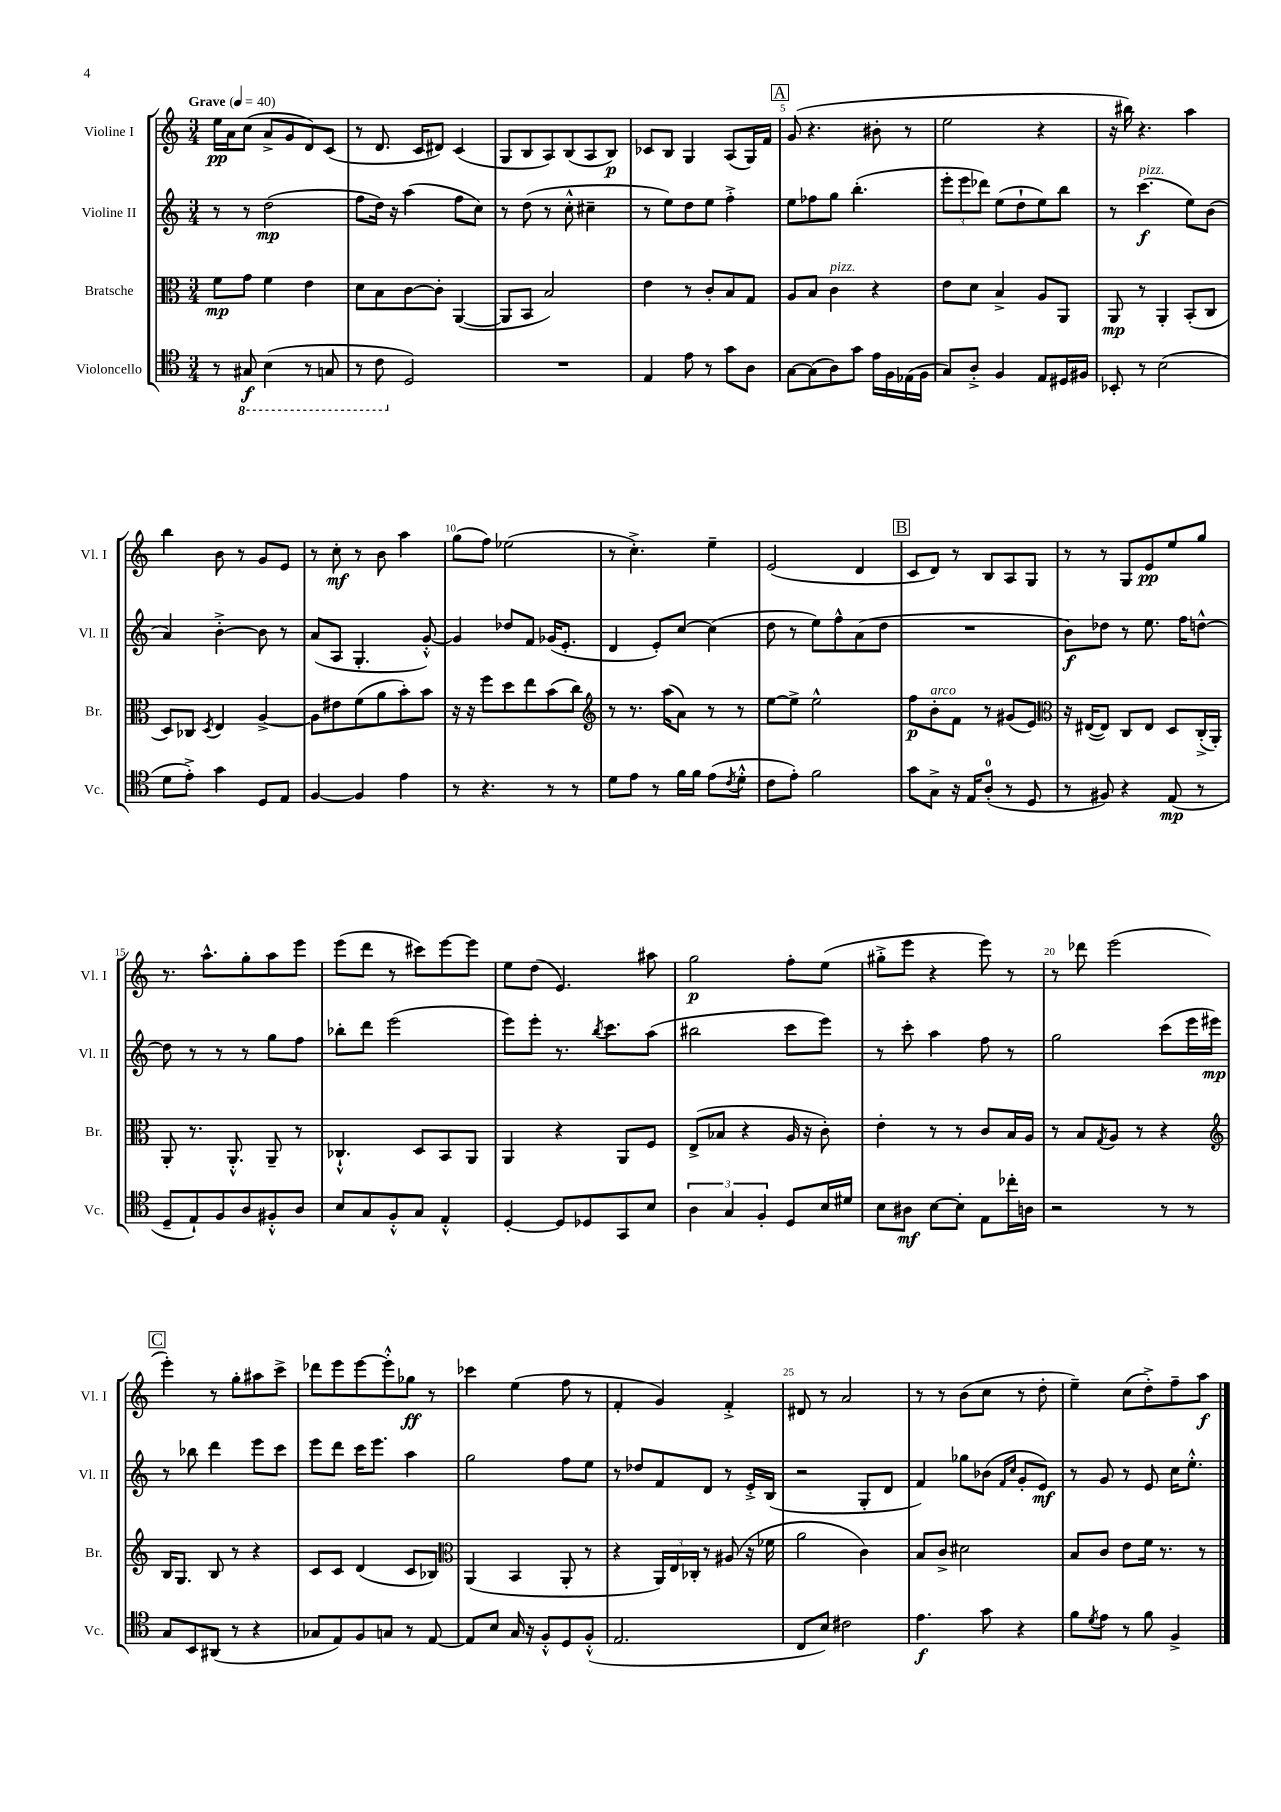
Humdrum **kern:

**kern	**dynam	**kern	**dynam	**kern	**dynam	**kern	**dynam
*part4	*part4	*part3	*part3	*part2	*part2	*part1	*part1
*staff4	*staff4	*staff3	*staff3	*staff2	*staff2	*staff1	*staff1
*I"Violoncello	*	*I"Bratsche	*	*I"Violine II	*	*I"Violine I	*
*I'Vc.	*	*I'Br.	*	*I'Vl. II	*	*I'Vl. I	*
*clefC4	*	*clefC3	*	*clefG2	*	*clefG2	*
*k[]	*	*k[]	*	*k[]	*	*k[]	*
*M3/4	*	*M3/4	*	*M3/4	*	*M3/4	*
*MM40	*	*MM40	*	*MM40	*	*MM40	*
=1	=1	=1	=1	=1	=1	=1	=1
!	!	!	!	!	!	!LO:TX:a:B:t=Grave	!
8r	.	8f\L	mp	8r	.	16ee\LL	pp
.	.	.	.	.	.	16a\J	.
*8ba	*	*	*	*	*	*	*
8GG#X/	f	8g\J	.	8r	.	(8cc\J	.
(4BB\	.	4f\	.	(2dd\	mp	8a^/L	.
.	.	.	.	.	.	8g/	.
8r	.	4e\	.	.	.	8d/)	.
8GGn/	.	.	.	.	.	(8c/J	.
=2	=2	=2	=2	=2	=2	=2	=2
8r	.	8d\L	.	8ff\L	.	8r	.
8C\	.	8B\	.	16dd\Jk)	.	8.d/	.
.	.	.	.	16r	.	.	.
*X8ba	*	*	*	*	*	*	*
2D/)	.	[8c\	.	(4aa\	.	.	.
.	.	.	.	.	.	16c/KL	.
.	.	8c'\J]	.	.	.	8d#X/J)	.
.	.	([4AA/	.	8ff\L	.	(4c/	.
.	.	.	.	8cc\J)	.	.	.
=3	=3	=3	=3	=3	=3	=3	=3
2.r	.	8AA/L]	.	8r	.	8G/L	.
.	.	8BB/J	.	(8dd\	.	8B/	.
.	.	2B/)	.	8r	.	8A/)	.
.	.	.	.	8cc'^^\	.	(8B/	.
.	.	.	.	4cc#X~\	.	8A/	.
.	.	.	.	.	.	8B/J)	p
=4	=4	=4	=4	=4	=4	=4	=4
4E/	.	4e\	.	8r	.	8c-X/L	.
.	.	.	.	8ee\L)	.	8B/J	.
8e\	.	8r	.	8dd\	.	4G/	.
8r	.	8c'/L	.	8ee\J	.	.	.
8g\L	.	8B/	.	4ff'^\	.	(8A/L	.
8A\J	.	8G/J	.	.	.	16G/L)	.
.	.	.	.	.	.	16f/JJ	.
!!LO:REH:place=s1:t=A
=5	=5	=5	=5	=5	=5	=5	=5
[8G\L	.	8A/L	.	8ee\L	.	(8g/	.
(8G\]	.	8B/J	.	8ff-X\	.	4.r	.
!	!	!LO:TX:a:i:t=pizz.	!	!	!	!	!
8A\)	.	4c\	.	8gg\J	.	.	.
8g\J	.	.	.	(4.bb'\	.	.	.
16e\LL	.	4r	.	.	.	8b#X'\	.
16F\	.	.	.	.	.	.	.
(16E-X\	.	.	.	.	.	8r	.
16F\JJ	.	.	.	.	.	.	.
=6	=6	=6	=6	=6	=6	=6	=6
8G/L)	.	8e\L	.	12eee'\L	.	2ee\	.
.	.	.	.	12eee\	.	.	.
8A'^/J	.	8d\J	.	.	.	.	.
.	.	.	.	12ddd-X\J)	.	.	.
4F/	.	4B^/	.	(8ee\L	.	.	.
.	.	.	.	8dd`\	.	.	.
8E/L	.	8A/L	.	8ee\)	.	4r	.
16D#X/L	.	8AA/J	.	8bb\J	.	.	.
16F#X/JJ	.	.	.	.	.	.	.
=7	=7	=7	=7	=7	=7	=7	=7
8BB-X'/	.	8AA/	mp	8r	.	16r	.
.	.	.	.	.	.	16bb#X\)	.
!	!	!	!	!LO:TX:a:i:t=pizz.	!	!	!
8r	.	8r	.	(4.ccc\	f	4.r	.
(2B\	.	4AA'/	.	.	.	.	.
.	.	(8BB'/L	.	8ee\L)	.	4aa\	.
.	.	8C/J	.	(8b\J	.	.	.
!!LO:LB:g=z
=8	=8	=8	=8	=8	=8	=8	=8
8d\L	.	8D/L)	.	4a/)	.	4bb\	.
8e'^\J)	.	8C-X/J	.	.	.	.	.
.	.	8qD/	.	.	.	.	.
4g\	.	4E/	.	[4b'^\	.	8b\	.
.	.	.	.	.	.	8r	.
8D/L	.	[4A^/	.	8b\]	.	8g/L	.
8E/J	.	.	.	8r	.	8e/J	.
=9	=9	=9	=9	=9	=9	=9	=9
[4F/	.	8A\L]	.	(8a/L	.	8r	.
.	.	8e#X\	.	8A/J	.	8cc'\	mf
4F/]	.	(8f\	.	4.G'/	.	8r	.
.	.	8a\	.	.	.	8b\	.
4e\	.	8b'\)	.	.	.	4aa\	.
.	.	8b\J	.	[8g'^^/)	.	.	.
=10	=10	=10	=10	=10	=10	=10	=10
8r	.	16r	.	4g/]	.	(8gg\L	.
.	.	16r	.	.	.	.	.
4.r	.	8ff\L	.	.	.	8ff\J)	.
.	.	8dd\	.	8dd-X/L	.	(2ee-X\	.
.	.	8ee\	.	8f/J	.	.	.
8r	.	(8b\	.	(16g-X/KL	.	.	.
.	.	.	.	8.e'/J	.	.	.
8r	.	8cc\J)	.	.	.	.	.
=11	=11	=11	=11	=11	=11	=11	=11
*	*	*clefG2	*	*	*	*	*
8d\L	.	8r	.	4d/	.	8r	.
8e\J	.	8.r	.	.	.	4.cc'^\)	.
8r	.	.	.	8e'/L)	.	.	.
.	.	(16aa\KL	.	.	.	.	.
16f\LL	.	8a\J)	.	[8cc/J	.	.	.
16f\JJ	.	.	.	.	.	.	.
(8e\L	.	8r	.	(4cc\]	.	4ee~\	.
8qc/	.	.	.	.	.	.	.
8d'^^\J	.	8r	.	.	.	.	.
=12	=12	=12	=12	=12	=12	=12	=12
8c\L	.	[8ee\L	.	8dd\	.	(2e/	.
8e'\J)	.	8ee^\J]	.	8r	.	.	.
2f\	.	2ee^^\	.	8ee\L)	.	.	.
.	.	.	.	8ff^^\	.	.	.
.	.	.	.	(8a\	.	4d/	.
.	.	.	.	8dd\J	.	.	.
!!LO:REH:place=s1:t=B
=13	=13	=13	=13	=13	=13	=13	=13
8g\L	.	8ff\L	p	2.r	.	8c/L	.
!	!	!LO:TX:a:i:t=arco	!	!	!	!	!
8G^\J	.	8b'\	.	.	.	8d/J)	.
16r	.	8f\J	.	.	.	8r	.
16E/KL	.	.	.	.	.	.	.
(8A'/J	.	8r	.	.	.	8B/L	.
8r	.	(8g#X/L	.	.	.	8A/	.
8D/	.	8e/J)	.	.	.	8G/J	.
=14	=14	=14	=14	=14	=14	=14	=14
*	*	*clefC3	*	*	*	*	*
8r	.	16r	.	8b\L)	f	8r	.
.	.	([16E#X/KL	.	.	.	.	.
8F#X/)	.	8E#/J])	.	8dd-X\J	.	8r	.
4r	.	8C/L	.	8r	.	8G/L	.
.	.	8E#/J	.	8.ee\	.	8e/	pp
(8E/	mp	8D/L	.	.	.	8ee/	.
.	.	.	.	16ff\KL	.	.	.
8r	.	(16C'^/L	.	[8ddn^^\J	.	8gg/J	.
.	.	16AA'/JJ)	.	.	.	.	.
!!LO:LB:g=z
=15	=15	=15	=15	=15	=15	=15	=15
8D~/L	.	8AA'/	.	8dd\]	.	8.r	.
8E`/)	.	8.r	.	8r	.	.	.
.	.	.	.	.	.	8.aa^^\L	.
8F/	.	.	.	8r	.	.	.
.	.	8.AA'^^/	.	.	.	.	.
8A/	.	.	.	8r	.	8gg'\	.
8F#X'^^/	.	8AA~/	.	8gg\L	.	8aa\	.
8A/J	.	8r	.	8ff\J	.	8eee\J	.
=16	=16	=16	=16	=16	=16	=16	=16
8B/L	.	4.C-X`^^/	.	8bb-X'\L	.	(8eee\L	.
8G/	.	.	.	8ddd\J	.	8ddd\J	.
8F'^^/	.	.	.	(2eee\	.	8r	.
8G/J	.	8D/L	.	.	.	8ccc#X\L)	.
4E'^^/	.	8BB/	.	.	.	[8eee\	.
.	.	8AA/J	.	.	.	8eee\J]	.
=17	=17	=17	=17	=17	=17	=17	=17
[4D'/	.	4AA/	.	8eee\L)	.	8ee\L	.
.	.	.	.	8eee'\J	.	(8dd\J	.
8D/L]	.	4r	.	8.r	.	4.e/)	.
8D-X/	.	.	.	.	.	.	.
.	.	.	.	8qbb/	.	.	.
.	.	.	.	8.ccc\L	.	.	.
8GG/	.	8AA/L	.	.	.	.	.
8B/J	.	8F/J	.	(8aa\J	.	8aa#X\	.
=18	=18	=18	=18	=18	=18	=18	=18
6A\	.	(8E^/L	.	2bb#X\	.	2gg\	p
.	.	8B-X/J	.	.	.	.	.
6G/	.	.	.	.	.	.	.
.	.	4r	.	.	.	.	.
6F'/	.	.	.	.	.	.	.
8D/L	.	16A/	.	8ccc\L	.	8ff'\L	.
.	.	16r	.	.	.	.	.
16B/L	.	8c'\)	.	8eee\J)	.	(8ee\J	.
16d#X/JJ	.	.	.	.	.	.	.
=19	=19	=19	=19	=19	=19	=19	=19
8B\L	.	4e'\	.	8r	.	8gg#X'^\L	.
8A#X\J	mf	.	.	8ccc'\	.	8eee\J	.
[8B\L	.	8r	.	4aa\	.	4r	.
8B'\J]	.	8r	.	.	.	.	.
8E\L	.	8c/L	.	8ff\	.	8eee\)	.
16cc-X'\L	.	16B/L	.	8r	.	8r	.
16An\JJ	.	16A/JJ	.	.	.	.	.
=20	=20	=20	=20	=20	=20	=20	=20
2r	.	8r	.	2gg\	.	8r	.
.	.	8B/L	.	.	.	8ddd-X\	.
.	.	8qG/	.	.	.	.	.
.	.	8A/J	.	.	.	(2eee\	.
.	.	8r	.	.	.	.	.
8r	.	4r	.	(8ccc\L	.	.	.
8r	.	.	.	16eee\L	.	.	.
.	.	.	.	16eee#X\JJ)	mp	.	.
!!LO:LB:g=z
!!LO:REH:place=s1:t=C
=21	=21	=21	=21	=21	=21	=21	=21
*	*	*clefG2	*	*	*	*	*
8G/L	.	16B/KL	.	8r	.	4eee'\)	.
.	.	8.G/J	.	.	.	.	.
8BB/	.	.	.	8bb-X\	.	.	.
(8AA#X/J	.	8B/	.	4ddd\	.	8r	.
8r	.	8r	.	.	.	8gg'\L	.
4r	.	4r	.	8eee\L	.	8aa#X\	.
.	.	.	.	8ccc\J	.	8ccc^\J	.
=22	=22	=22	=22	=22	=22	=22	=22
8G-X/L	.	8c/L	.	8eee\L	.	8ddd-X\L	.
8E/)	.	8c/J	.	8ddd\J	.	8eee\	.
8F/	.	(4d/	.	16ccc\KL	.	[8eee\	.
.	.	.	.	8.eee\J	.	.	.
8Gn/J	.	.	.	.	.	8eee'^^\]	.
8r	.	8c/L	.	4aa\	.	8gg-X\J	ff
[8E/	.	8B-X/J)	.	.	.	8r	.
=23	=23	=23	=23	=23	=23	=23	=23
*	*	*clefC3	*	*	*	*	*
8E/L]	.	(4AA/	.	2gg\	.	4ccc-X\	.
8B/J	.	.	.	.	.	.	.
16G/	.	4BB/	.	.	.	(4ee\	.
16r	.	.	.	.	.	.	.
8F'^^/L	.	.	.	.	.	.	.
8D/	.	8AA'/	.	8ff\L	.	8ff\	.
(8F'^^/J	.	8r	.	8ee\J	.	8r	.
=24	=24	=24	=24	=24	=24	=24	=24
2.E/	.	4r	.	8r	.	4f'/	.
.	.	.	.	8dd-X/L	.	.	.
.	.	24AA/LL)	.	8f/	.	4g/)	.
.	.	24E/	.	.	.	.	.
.	.	24C-X'/JJ	.	.	.	.	.
.	.	8r	.	8d/J	.	.	.
.	.	(8A#X/	.	8r	.	4f'^/	.
.	.	16r	.	16e'^/LL	.	.	.
.	.	16f-X\	.	(16B/JJ	.	.	.
=25	=25	=25	=25	=25	=25	=25	=25
8C/L	.	2a\	.	2r	.	8d#X/	.
8B/J)	.	.	.	.	.	8r	.
2c#X\	.	.	.	.	.	2a/	.
.	.	4c\)	.	8G'/L	.	.	.
.	.	.	.	8d/J	.	.	.
=26	=26	=26	=26	=26	=26	=26	=26
4.e\	f	8B/L	.	4f/)	.	8r	.
.	.	8c^/J	.	.	.	8r	.
.	.	2d#X\	.	8gg-X\L	.	(8b\L	.
8g\	.	.	.	(8b-X\J	.	8cc\J	.
.	.	.	.	16qqf/LL	.	.	.
.	.	.	.	16qqcc/JJ	.	.	.
4r	.	.	.	8g'/L	.	8r	.
.	.	.	.	8e/J)	mf	8dd'\	.
=27	=27	=27	=27	=27	=27	=27	=27
8f\L	.	8B/L	.	8r	.	4ee~\)	.
8qd/	.	.	.	.	.	.	.
8e\J	.	8c/J	.	8g/	.	.	.
8r	.	8e\L	.	8r	.	(8cc\L	.
8f\	.	16f\Jk	.	8e/	.	8dd'^\)	.
.	.	8.r	.	.	.	.	.
4F^/	.	.	.	16cc\KL	.	8ff~\	.
.	.	.	.	8.ee'^^\J	.	.	.
.	.	8r	.	.	.	8aa\J	f
==	==	==	==	==	==	==	==
*-	*-	*-	*-	*-	*-	*-	*-
